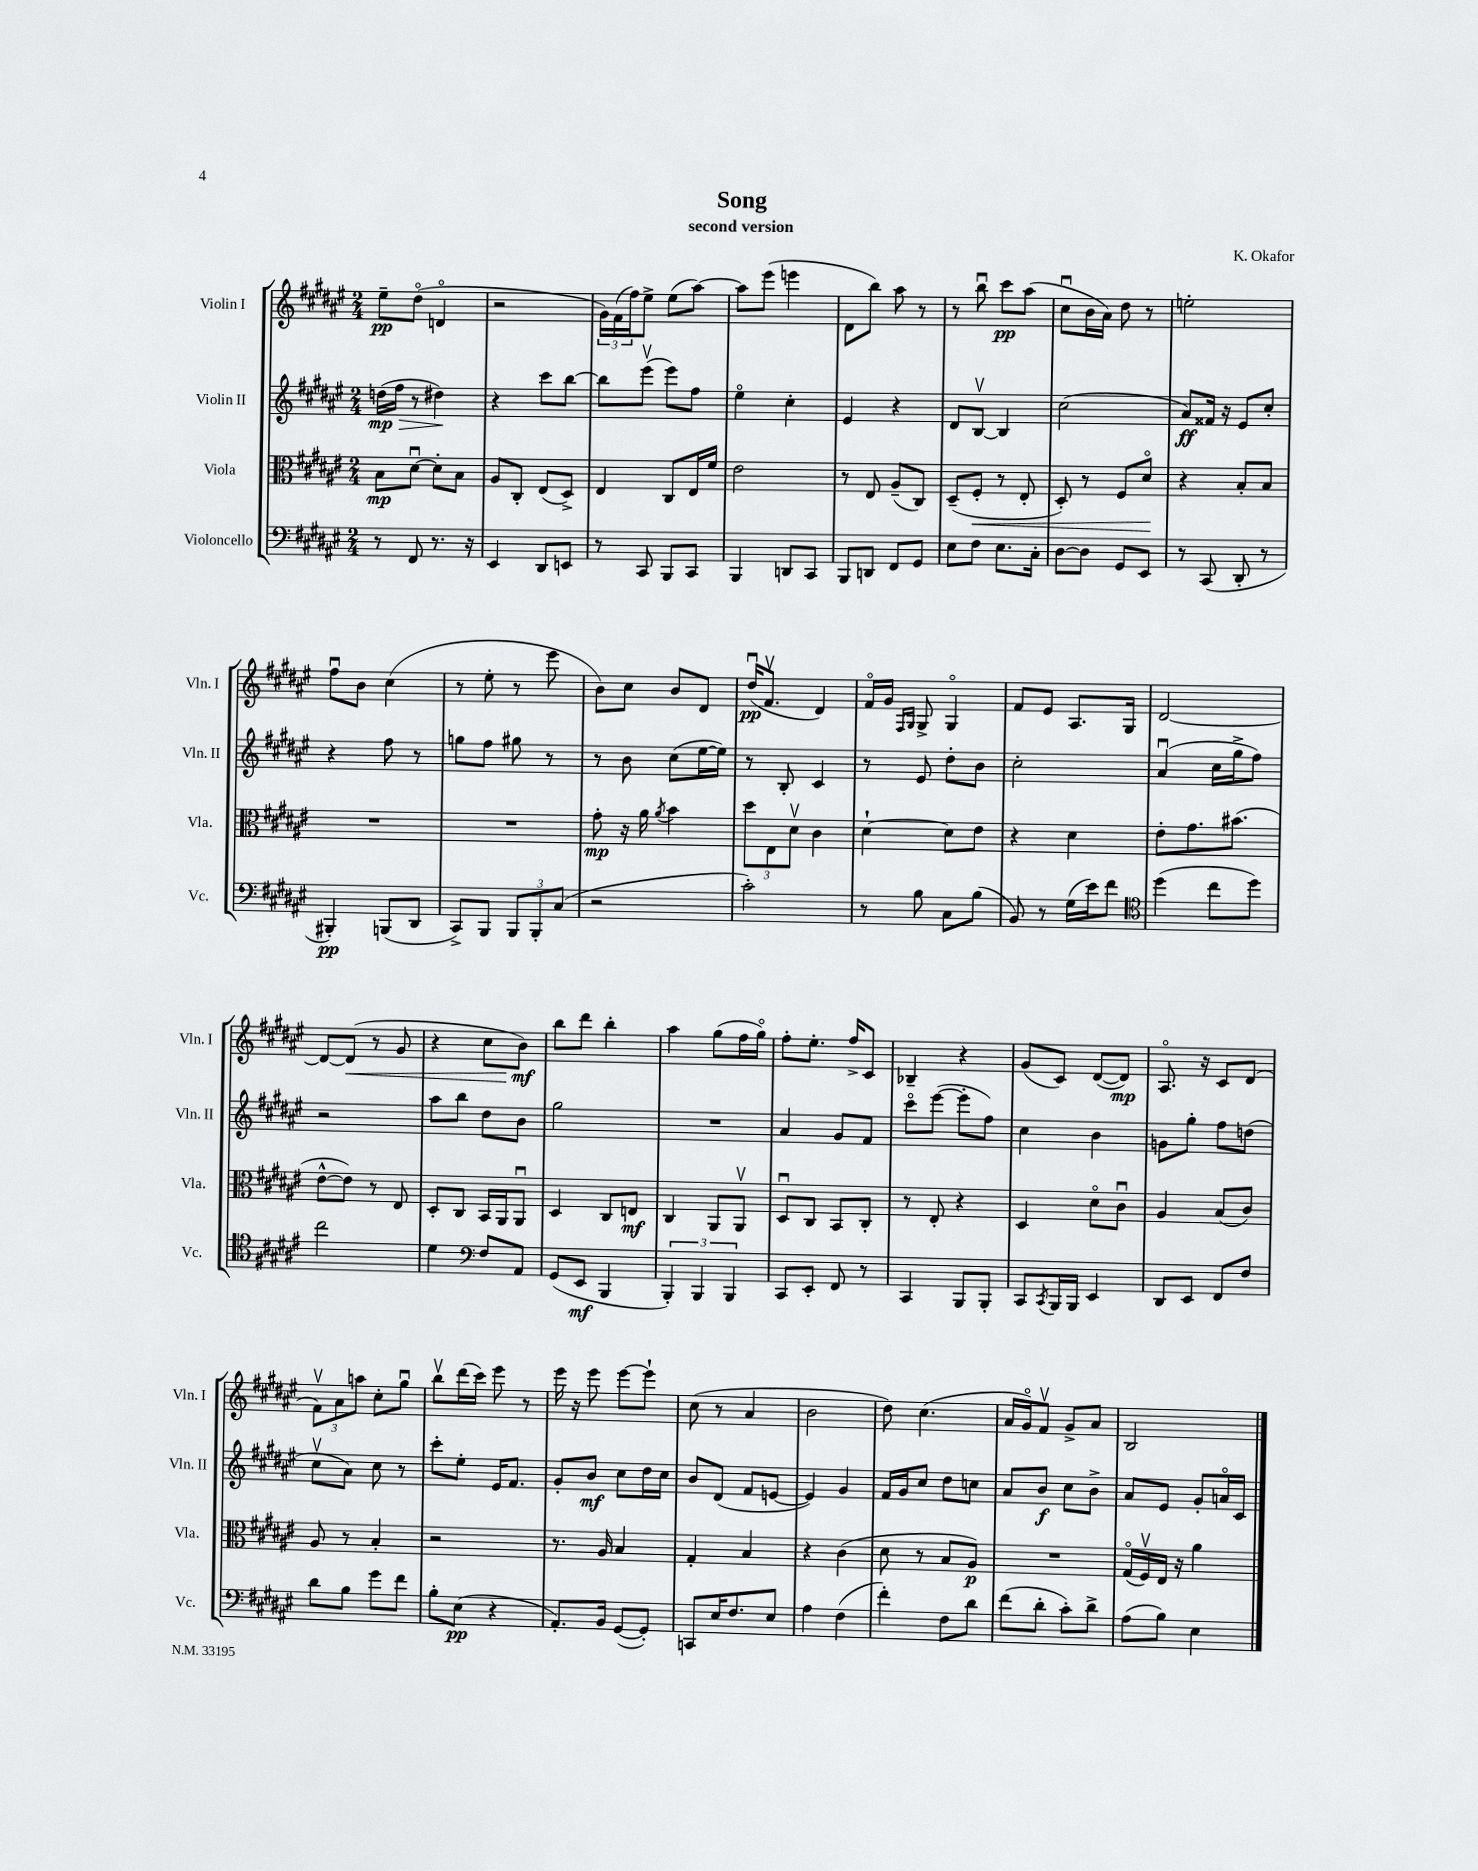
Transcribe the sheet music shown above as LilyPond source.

\header { title = "Song" composer = "K. Okafor" subtitle = "second version" }
<<
\new StaffGroup <<
\new Staff = "s0" \with { instrumentName = "Violin I" shortInstrumentName = "Vln. I" } {
    \clef treble \key fis \major \numericTimeSignature \time 2/4
    eis''8--\pp dis''8\flageolet( d'4\flageolet |
    r2 |
    \tuplet 3/2 { gis'16) fis'16( fis''16) } eis''8-> eis''8( ais''8~) |
    ais''8 eis'''8( e'''4 |
    dis'8 b''8) ais''8 r8 |
    r8 b''8\downbow cis'''8\pp ais''8( |
    cis''8\downbow b'16 ais'16) dis''8 r8 |
    e''2-. |
    fis''8\downbow b'8 cis''4( |
    r8 eis''8-. r8 eis'''8 |
    b'8) cis''8 b'8 dis'8 |
    dis''16\downbow\pp( fis'8.\upbow dis'4) |
    fis'16\flageolet gis'16 \grace { fis16 gis16 } gis8-> gis4\flageolet |
    fis'8 eis'8 ais8. gis16 |
    dis'2~ |
    dis'8~ dis'8\<( r8 gis'8 |
    r4 cis''8 b'8\mf\!) |
    b''8 dis'''8 b''4-. |
    ais''4 gis''8( fis''16 gis''16\flageolet) |
    fis''8-. eis''8.-. fis''16-> cis'8 |
    bes4-- r4 |
    gis'8( cis'8) dis'8~( dis'8\mp) |
    ais8.\flageolet r16 cis'8 dis'8( |
    \tuplet 3/2 { fis'8\upbow) ais'8 a''8 } cis''8-. gis''8\downbow |
    b''8\upbow dis'''16( cis'''16) eis'''8 r8 |
    eis'''16 r16 eis'''8 eis'''8~ eis'''8-! |
    cis''8( r8 ais'4 |
    b'2 |
    dis''8) cis''4.( |
    ais'16 gis'16\flageolet) fis'8\upbow gis'8-> ais'8 |
    b2 \bar "|." |
}
\new Staff = "s1" \with { instrumentName = "Violin II" shortInstrumentName = "Vln. II" } {
    \clef treble \key fis \major \numericTimeSignature \time 2/4
    d''16\mp\>( fis''16 r8 dis''4\!) |
    r4 cis'''8 b''8~ |
    b''8 eis'''8\upbow( eis'''8) fis''8 |
    eis''4\flageolet cis''4-. |
    eis'4 r4 |
    dis'8 b8~\upbow b4 |
    cis''2( |
    ais'8\ff) fisis'16 r16 eis'8 cis''8-. |
    r4 fis''8 r8 |
    g''8 fis''8 gis''8 r8 |
    r8 b'8 cis''8( eis''16~ eis''16) |
    r8 b8-. cis'4 |
    r8 eis'8 dis''8-. b'8 |
    cis''2-. |
    ais'4\downbow( cis''16 gis''16-> fis''8) |
    r2 |
    ais''8 b''8 dis''8 b'8 |
    gis''2 |
    R2 |
    ais'4 gis'8 fis'8 |
    cis'''8\flageolet eis'''8~( eis'''8-. fis''8) |
    cis''4 b'4 |
    g'8 gis''8-. fis''8 d''8( |
    cis''8\upbow ais'8) cis''8 r8 |
    cis'''8-. eis''8-. eis'16 fis'8. |
    gis'8-. b'8\mf cis''8 dis''16 cis''16 |
    b'8 dis'8( fis'8 e'8~ |
    e'4) gis'4 |
    fis'16 gis'16 cis''8 dis''8 c''8 |
    ais'8 b'8\f cis''8 b'8-> |
    ais'8 eis'8 gis'8-. a'16\flageolet cis'16 \bar "|." |
}
\new Staff = "s2" \with { instrumentName = "Viola" shortInstrumentName = "Vla." } {
    \clef alto \key fis \major \numericTimeSignature \time 2/4
    b8\mp dis'8~\downbow dis'8-. b8 |
    ais8 cis8-. eis8( dis8->) |
    eis4 cis8 eis16 fis'16 |
    eis'2 |
    r8 eis8 ais8--( cis8) |
    dis8--( fis8-.\< r8 eis8-. |
    dis8-.) r8 fis8 dis'8\flageolet\! |
    r4 b8-. b8 |
    R2 |
    R2 |
    gis'8-.\mp r16 ais'16 \acciaccatura { ais'8 } b'4 |
    \tuplet 3/2 { dis''8 eis8 dis'8\upbow } cis'4 |
    dis'4~-! dis'8 eis'8 |
    r4 dis'4 |
    eis'8-. gis'8. bis'8.( |
    eis'8~-^ eis'8) r8 eis8 |
    dis8-. cis8 b,16 ais,16 ais,8\downbow |
    dis4 cis8 e8\mf |
    cis4 ais,8 ais,8\upbow |
    dis8\downbow cis8 b,8 cis8-. |
    r8 eis8-. r4 |
    dis4 dis'8\flageolet cis'8\downbow |
    ais4 b8( cis'8) |
    ais8 r8 b4-. |
    r2 |
    r8. ais16 b4 |
    gis4-. b4 |
    r4 cis'4( |
    dis'8 r8 b8 ais8\p) |
    R2 |
    gis16\flageolet( fis16\upbow) eis16 r16 ais'4 \bar "|." |
}
\new Staff = "s3" \with { instrumentName = "Violoncello" shortInstrumentName = "Vc." } {
    \clef bass \key fis \major \numericTimeSignature \time 2/4
    r8 fis,8 r8. r16 |
    eis,4 dis,8 e,8 |
    r8 cis,8 b,,8 cis,8 |
    b,,4 d,8 cis,8 |
    b,,8 d,8 fis,8 gis,8 |
    eis8 fis8 eis8. cis16-. |
    dis8~ dis8 gis,8 eis,8 |
    r8 cis,8( dis,8-. r8 |
    bis,,4-.\pp) b,,8( dis,8 |
    cis,8->) b,,8 \tuplet 3/2 { b,,8 b,,8-. cis8( } |
    r2 |
    cis'2-.) |
    r8 b8 cis8 b8( |
    b,8) r8 gis16( eis'16) fis'8 |
    \clef tenor dis''4( cis''8 dis''8) |
    cis''2 |
    dis'4 \clef bass fis8 ais,8 |
    gis,8( eis,8\mf b,,4 |
    \tuplet 3/2 { b,,4-.) b,,4 b,,4 } |
    cis,8 eis,8-. fis,8 r8 |
    cis,4 b,,8 b,,8-. |
    cis,8 \acciaccatura { cis,8 } b,,16 b,,16 eis,4 |
    dis,8 eis,8 fis,8 fis8 |
    dis'8 b8 gis'8 fis'8 |
    b8-. eis8\pp( r4 |
    ais,8.-.) b,16 gis,8~( gis,8-.) |
    c,8 eis16 fis8. eis8 |
    ais4 fis4( |
    fis'4-.) fis8 dis'8 |
    fis'8( dis'8-. cis'8-.) dis'8-> |
    ais8( b8) eis4 \bar "|." |
}
>>
>>
\layout { \context { \Score \remove "Bar_number_engraver" } }
